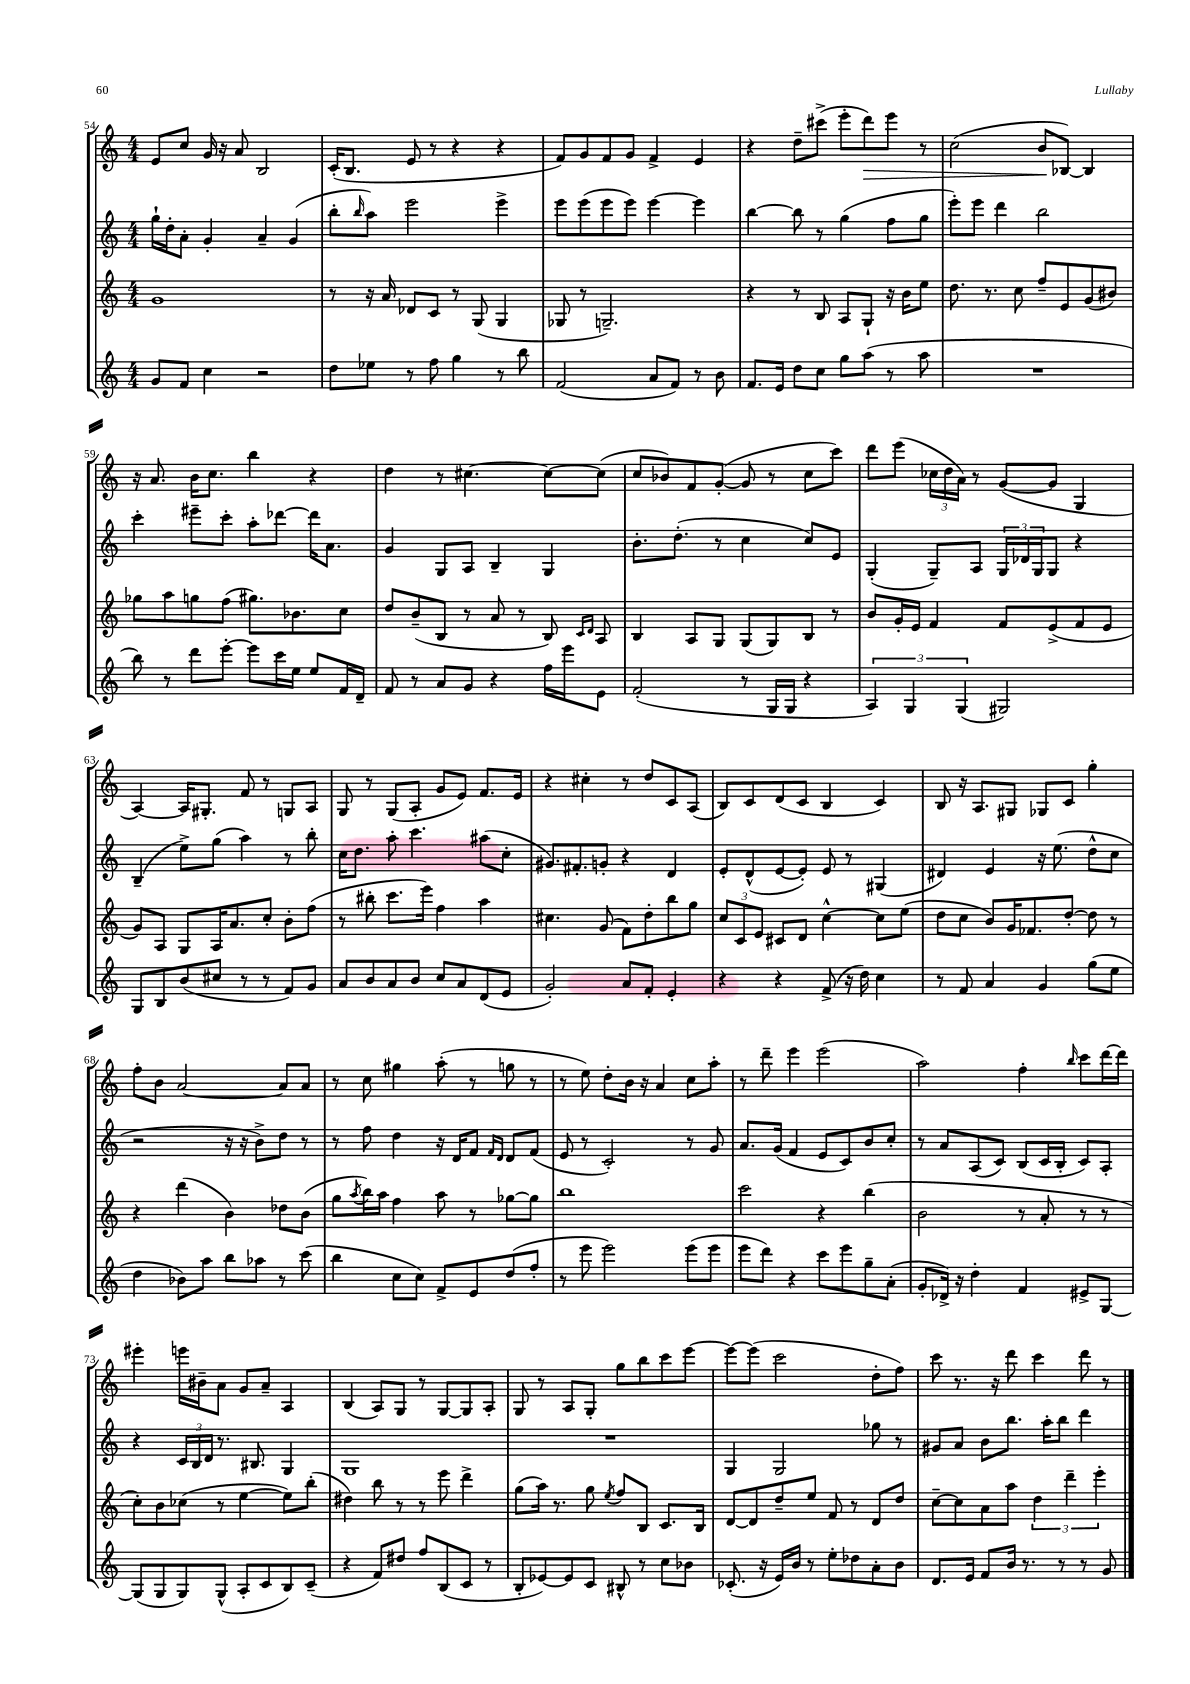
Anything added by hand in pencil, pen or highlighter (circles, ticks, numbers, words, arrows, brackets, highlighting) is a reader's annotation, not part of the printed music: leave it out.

**kern	**kern	**kern	**kern
*staff4	*staff3	*staff2	*staff1
*clefG2	*clefG2	*clefG2	*clefG2
*k[]	*k[]	*k[]	*k[]
*M4/4	*M4/4	*M4/4	*M4/4
8g/L	1g	16gg`\LL	8e/L
.	.	16dd'\J	.
8f/J	.	8a'\J	8cc/J
4cc\	.	4g'/	16g/
.	.	.	16r
.	.	.	8a/
2r	.	4a~/	2B/
.	.	(4g/	.
=	=	=	=
8dd\L	8r	8bb'\L	(16c'/LK
.	.	.	8.B/J
.	.	16qqbb/	.
8ee-\J	16r	8aa\J)	.
.	16a/	.	.
8r	8d-/L	2eee\	8e/
8ff\	8c/J	.	8r
4gg\	8r	.	4r
.	(8G/	.	.
8r	4G/	4eee^\	4r
8bb\	.	.	.
=	=	=	=
(2f/	8G-/	8eee\L	8f/L)
.	8r	(8eee\	8g/
.	2.G~/)	8eee\	8f/
.	.	8eee\J)	8g/J
8a/L	.	[4eee\	4f^/
8f/J)	.	.	.
8r	.	4eee\]	4e/
8b\	.	.	.
=	=	=	=
8.f/L	4r	[4bb\	4r
16e/Jk	.	.	.
8dd\L	8r	8bb\]	8dd~\L
8cc\J	8B/	8r	(8ccc#^\J
8gg\L	8A/L	(4gg\	8eee'\L
(8aa\J	8G`/J	.	8ddd\)
8r	16r	8ff\L	8eee\J
.	16b\LK	.	.
8aa\	8ee\J	8gg\J	8r
=	=	=	=
1r	8.dd\	8eee'\L)	(2cc\
.	.	8eee\J	.
.	8.r	.	.
.	.	4ddd\	.
.	8cc\	.	.
.	8ff~/L	2bb\	8b/L
.	8e/	.	[8B-/J)
.	(8g/	.	4B-/]
.	8b#/J)	.	.
=	=	=	=
8bb\)	8gg-\L	4ccc'\	16r
.	.	.	8.a/
8r	8aa\	.	.
8ddd\L	8gg\	8eee#~\L	16b\LK
.	.	.	8.cc\J
[8eee'\J	(8ff\J	8ccc'\J	.
8eee\]L	8.gg#\L)	8aa'\L	4bb\
16ccc\L	.	[8ddd-\J	.
16ee\JJ	8.b-\	.	.
8ee/L	.	16ddd-\]LK	4r
.	.	8.a\J	.
16f/L	8cc\J	.	.
16d~/JJ	.	.	.
=	=	=	=
8f/	8dd/L	4g/	4dd\
8r	(8b~/	.	.
8a/L	8B/J	8G/L	8r
8g/J	8r	8A/J	[4.cc#\
4r	8a/	4B~/	.
.	8r	.	.
16ff\LL	8B/)	4G/	8cc#\_L
16eee\J	.	.	.
.	16qqc/LL	.	.
.	16qqd/JJ	.	.
8e\J	8A/	.	(8cc#\]J
=	=	=	=
(2f'/	4B/	8.b'\L	8cc/L
.	.	.	8b-/)
.	.	(8.dd'\J	.
.	8A/L	.	8f/
.	8G/J	8r	([8g'/J
8r	(8G/L	4cc\	8g/]
16G/LL	8G/)	.	8r
16G/JJ	.	.	.
4r	8B/J	8cc/L)	8cc\L
.	8r	8e/J	8ccc\J)
=	=	=	=
6A/)	8b/L	(4G'/	8ddd\L
.	16g'/L	.	(8eee\J
6G/	.	.	.
.	16e/JJ	.	.
.	4f/	8G~/L)	24cc-\LL
.	.	.	24dd\
(6G/	.	.	24a\JJ)
.	.	8A/J	8r
2G#/)	8f/L	24G/LL	([8g/L
.	.	24d-/	.
.	.	24G/J	.
.	(8e^/	8G/J	8g/]J
.	8f/	4r	4G/
.	8e/J	.	.
=	=	=	=
8G/L	8g/L)	(4B~/	[4A/)
8B/	8A/J	.	.
(8b/	8G/L	8ee^\L)	16A/]LK
.	.	.	8.G#'/J
8cc#/J	16A/K	(8gg\J	.
.	8.a/	.	.
8r	.	4aa\)	8f/
8r	8cc'/J	.	8r
8f/L)	8b'\L	8r	8G/L
8g/J	(8ff\J	8bb'\	8A/J
=	=	=	=
8a/L	8r	16cc\LK	8G/
.	.	8.dd\J	.
8b/	8bb#'\	.	8r
8a/	8.ccc\L	8aa'\	(8G/L
8b/J	.	4.ccc\	8A'/J
.	16eee\Jk)	.	.
8cc/L	4ff\	.	8g/L
8a/	.	.	8e/J)
(8d/	4aa\	(8aa#\L	8.f/L
8e/J	.	8cc'\J	.
.	.	.	16e/Jk
=	=	=	=
2g'/)	4.cc#\	8.g#/L)	4r
.	.	8.f#'/	.
.	.	.	4cc#'\
.	(8g/	8g'/J	.
8a/L	8f\L)	4r	8r
8f'/J	8dd'\	.	8dd/L
4e'/	8bb\	4d/	8c/
.	8gg\J	.	(8A/J
=	=	=	=
4r	12cc/L	8e'/L	8B/L)
.	12c/	.	.
.	.	(8d^^/	8c/
.	12e/J	.	.
4r	8c#/L	[8e/	(8d/
.	8d/J	8e'/]J)	8c/J
(8f^/	[4cc^^\	8e/	4B/
16r	.	8r	.
16dd\)	.	.	.
4cc\	8cc\]L	(4G#/	4c/)
.	(8ee\J	.	.
=	=	=	=
8r	8dd\L	4d#/)	8B/
8f/	8cc\J	.	16r
.	.	.	8.A/L
4a/	8b/L)	4e/	.
.	16g/K	.	8G#/J
.	8.f-/	.	.
4g/	.	16r	8G-/L
.	.	(8.ee\	.
.	[8dd'/J	.	8c/J
(8gg\L	8dd\]	8dd^^\L	4gg'\
8ee\J	8r	8cc\J	.
=	=	=	=
4dd\	4r	2r	8ff'\L
.	.	.	8b\J
8b-\L)	(4ddd\	.	[2a/
8aa\J	.	.	.
8bb\L	4b\)	16r	.
.	.	16r	.
8aa-\J	.	8b^\L)	.
8r	8dd-\L	8dd\J	8a/]L
(8ccc\	(8b\J	8r	8a/J
=	=	=	=
4bb\	8gg\L	8r	8r
.	8qaa/	.	.
.	16bb\L)	8ff\	8cc\
.	16aa\JJ	.	.
8cc\L	4ff\	4dd\	4gg#\
8cc\J)	.	.	.
8f^/L	8aa\	16r	(8aa'\
.	.	16d/LK	.
8e/	8r	8f/J	8r
.	.	16qqf/LL	.
.	.	16qqd/JJ	.
(8dd/	[8gg-\L	8d/L	8gg\
8ff'/J	8gg-\]J	(8f/J	8r
=	=	=	=
8r	1bb	8e/	8r
8eee\	.	8r	8ee\)
2eee\)	.	2c'/)	8dd'\L
.	.	.	16b\Jk
.	.	.	16r
.	.	.	4a/
(8eee\L	.	8r	8cc\L
8eee\J	.	8g/	8aa'\J
=	=	=	=
8eee\L	2ccc\	8.a/L	8r
8ddd\J)	.	.	8ddd~\
.	.	(16g/Jk	.
4r	.	4f/	4eee\
8ccc\L	4r	8e/L	(2eee\
8eee\	.	8c/)	.
8gg~\	(4bb\	8b/	.
(8a'\J	.	8cc'/J	.
=	=	=	=
8g'/L	2b\	8r	2aa\)
16d-^/Jk)	.	8a/L	.
16r	.	.	.
4dd'\	.	(8A/	.
.	.	8c/J)	.
4f/	8r	(8B/L	4ff'\
.	8a'/	16c/L	.
.	.	16B'/JJ	.
.	.	.	16qqbb/
8e#^/L	8r	8c/L)	8ccc\L
[8G/J	8r	8A'/J	[16ddd\L
.	.	.	16ddd\]JJ
=	=	=	=
(8G/]L	8cc'\L)	4r	4eee#'\
8G/	8b\	.	.
8G/)	(8cc-\J	24c/LL	16eee\LL
.	.	24B/	.
.	.	.	16b#~\J
.	.	24d/JJ	.
(8G^^/J	8r	8.r	8a\J
8A'/L	[4ee\	.	8g/L
.	.	8.B#/	.
8c/	.	.	8a~/J
8B/)	8ee\]L)	4G/	4A/
(8c~/J	(8bb'\J	.	.
=	=	=	=
4r	4dd#\)	1G	(4B/
8f/L)	8bb\	.	8A/L)
8dd#/J	8r	.	8G/J
8ff/L	8r	.	8r
(8B/	8eee\	.	[8G/L
8c/J	4ddd^\	.	8G/]
8r	.	.	8A'/J
=	=	=	=
8B'/L	(8gg\L	1r	8G/
[8e-/)	16aa\Jk)	.	8r
.	8.r	.	.
8e-/]	.	.	8A/L
8c/J	8gg\	.	8G'/J
.	8qee/	.	.
8B#^^/	8ff/L	.	8gg\L
8r	8B/J	.	8bb\
8cc\L	8.c/L	.	8ccc\
8b-\J	.	.	[8eee\J
.	16B/Jk	.	.
=	=	=	=
(8.c-'/	[8d/L	4G/	8eee\_L
.	8d/]	.	(8eee\]J
16r	.	.	.
16e/LL)	8dd~/	2G/	2ccc\
16b/JJ	.	.	.
8r	8ee/J	.	.
8ee'\L	8f/	.	.
8dd-\	8r	.	.
8a'\	8d/L	8gg-\	8dd'\L
8b\J	8dd/J	8r	8ff\J)
=	=	=	=
8.d/L	[8cc~\L	8g#/L	8ccc\
.	8cc\]	8a/J	8.r
16e/Jk	.	.	.
8f/L	8a\	8b\L	.
.	.	.	16r
16b/Jk	8aa\J	8.bb\J	8ddd\
8.r	.	.	.
.	6dd\	.	4ccc\
.	.	16aa'\LK	.
8r	.	8bb\J	.
.	6ddd~\	.	.
8r	.	4ddd\	8ddd\
.	6eee'\	.	.
8g/	.	.	8r
==	==	==	==
*-	*-	*-	*-
